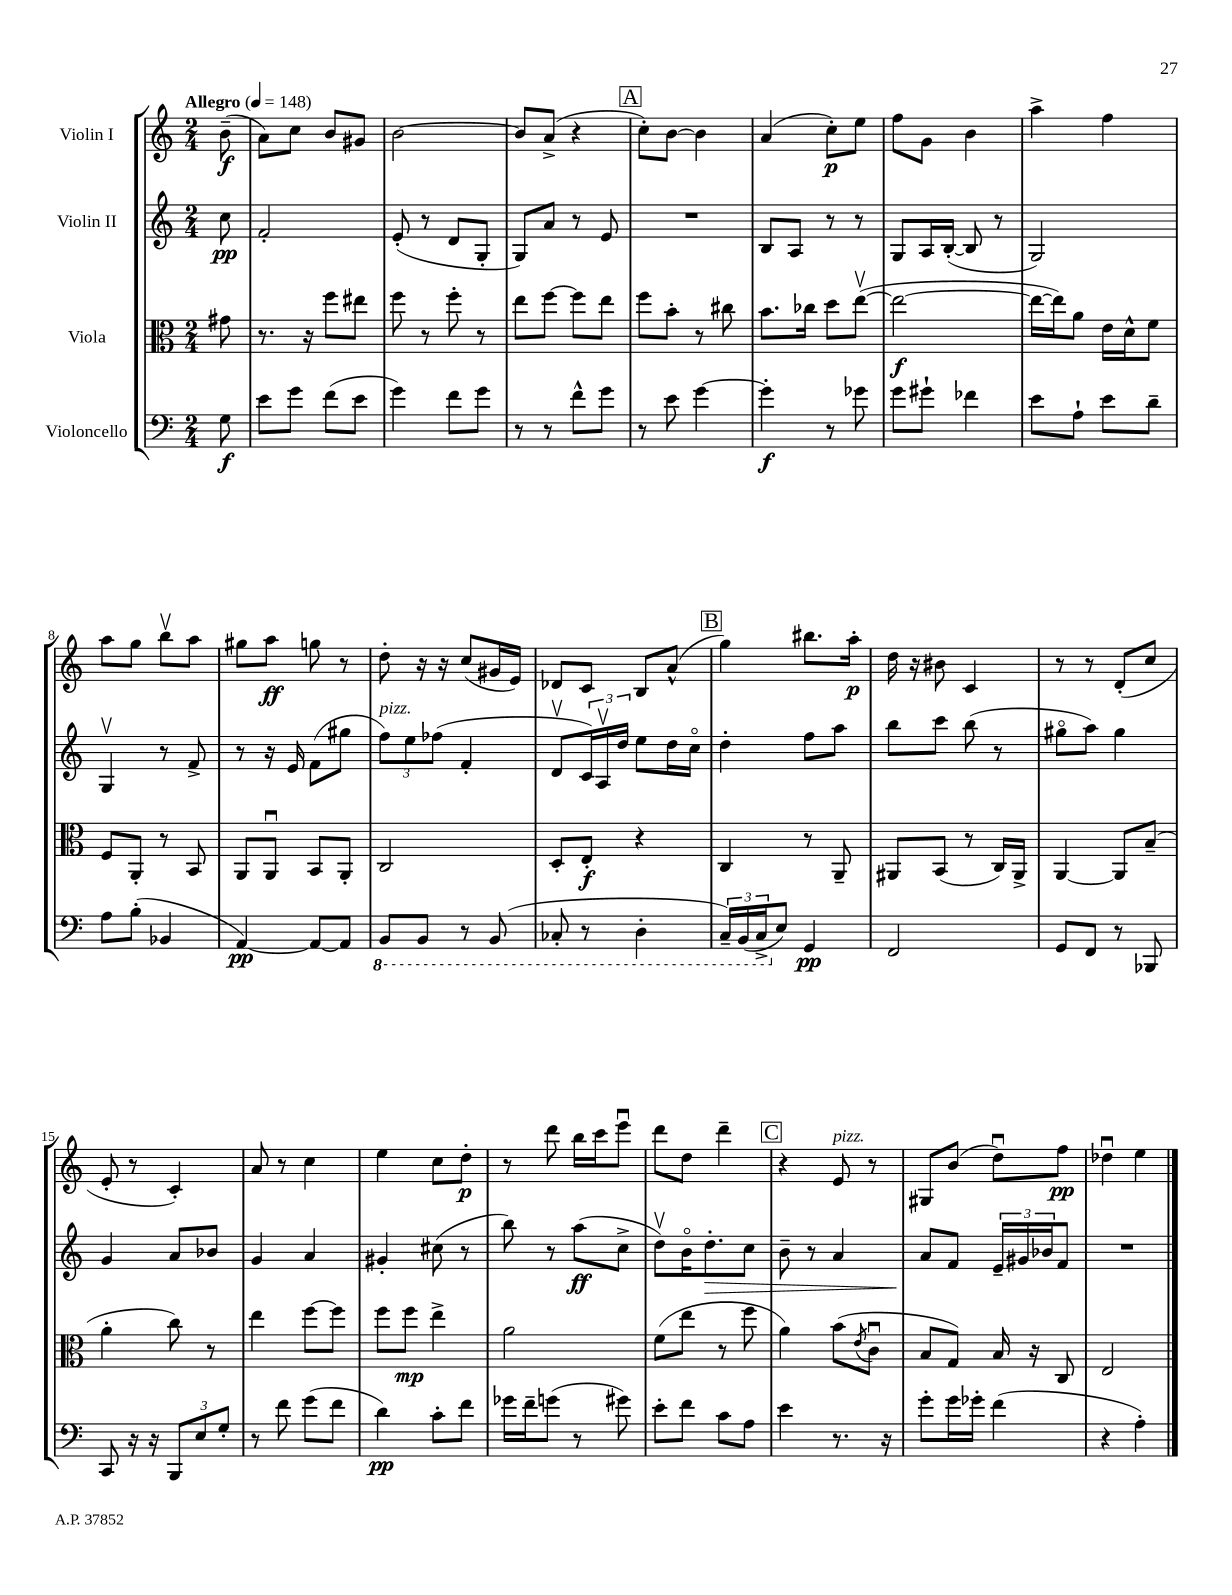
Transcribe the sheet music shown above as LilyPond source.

<<
\new StaffGroup <<
\new Staff = "s0" \with { instrumentName = "Violin I" } {
    \clef treble \key c \major \numericTimeSignature \time 2/4 \partial 8 \tempo "Allegro" 4 = 148
    b'8--\f( |
    a'8) c''8 b'8 gis'8 |
    b'2~ |
    b'8 a'8->( r4 |
    \mark \markup { \box "A" } c''8-.) b'8~ b'4 |
    a'4( c''8-.\p) e''8 |
    f''8 g'8 b'4 |
    a''4-> f''4 |
    a''8 g''8 b''8\upbow a''8 |
    gis''8 a''8\ff g''8 r8 |
    d''8-. r16 r16 c''8( gis'16 e'16) |
    des'8 c'8 b8 a'8-^( |
    \mark \markup { \box "B" } g''4) bis''8. a''16-.\p |
    d''16 r16 bis'8 c'4 |
    r8 r8 d'8-.( c''8 |
    e'8-. r8 c'4-.) |
    a'8 r8 c''4 |
    e''4 c''8 d''8-.\p |
    r8 d'''8 b''16 c'''16 e'''8\downbow |
    d'''8 d''8 d'''4-- |
    \mark \markup { \box "C" } r4 e'8^\markup { \italic "pizz." } r8 |
    gis8 b'8( d''8\downbow) f''8\pp |
    des''4\downbow e''4 \bar "|." |
}
\new Staff = "s1" \with { instrumentName = "Violin II" } {
    \clef treble \key c \major \numericTimeSignature \time 2/4 \partial 8
    c''8\pp |
    f'2-. |
    e'8-.( r8 d'8 g8-. |
    g8) a'8 r8 e'8 |
    \mark \markup { \box "A" } R2 |
    b8 a8 r8 r8 |
    g8 a16 b16~-.( b8 r8 |
    g2) |
    g4\upbow r8 f'8-> |
    r8 r16 e'16 f'8( gis''8 |
    \tuplet 3/2 { f''8^\markup { \italic "pizz." }) e''8 fes''8( } f'4-. |
    d'8\upbow \tuplet 3/2 { c'16) a16\upbow d''16 } e''8 d''16 c''16\flageolet |
    \mark \markup { \box "B" } d''4-. f''8 a''8 |
    b''8 c'''8 b''8( r8 |
    gis''8\flageolet a''8) gis''4 |
    g'4 a'8 bes'8 |
    g'4 a'4 |
    gis'4-. cis''8( r8 |
    b''8) r8 a''8\ff( c''8-> |
    d''8\upbow) b'16\flageolet d''8.-.\> c''8 |
    \mark \markup { \box "C" } b'8-- r8 a'4 |
    a'8\! f'8 \tuplet 3/2 { e'16-- gis'16 bes'16 } f'8 |
    R2 \bar "|." |
}
\new Staff = "s2" \with { instrumentName = "Viola" } {
    \clef alto \key c \major \numericTimeSignature \time 2/4 \partial 8
    gis'8 |
    r8. r16 f''8 eis''8 |
    f''8 r8 f''8-. r8 |
    e''8 f''8~ f''8 e''8 |
    \mark \markup { \box "A" } f''8 b'8-. r8 cis''8 |
    b'8. ces''16 d''8 e''8~\upbow( |
    e''2~\f |
    e''16~ e''16) a'8 e'16 d'16-^ f'8 |
    f8 a,8-. r8 b,8 |
    a,8 a,8\downbow b,8 a,8-. |
    c2 |
    d8-. e8-.\f r4 |
    \mark \markup { \box "B" } c4 r8 a,8-- |
    ais,8 b,8( r8 c16) ais,16-> |
    a,4~ a,8 b8--( |
    a'4-. c''8) r8 |
    e''4 f''8~ f''8 |
    f''8 f''8\mp e''4-> |
    a'2 |
    f'8( e''8 r8 f''8 |
    \mark \markup { \box "C" } a'4) b'8( \acciaccatura { e'8 } c'8\downbow |
    b8 g8) b16 r16 c8 |
    e2 \bar "|." |
}
\new Staff = "s3" \with { instrumentName = "Violoncello" } {
    \clef bass \key c \major \numericTimeSignature \time 2/4 \partial 8
    g8\f |
    e'8 g'8 f'8( e'8 |
    g'4) f'8 g'8 |
    r8 r8 f'8-^ g'8 |
    \mark \markup { \box "A" } r8 e'8 g'4~ |
    g'4-.\f r8 ges'8 |
    g'8 gis'8-! fes'4 |
    e'8 a8-! e'8 d'8-- |
    a8 b8-.( bes,4 |
    a,4~\pp) a,8~ a,8 |
    \ottava #-1 b,,8 b,,8 r8 b,,8( |
    ces,8-. r8 d,4-. |
    \mark \markup { \box "B" } \tuplet 3/2 { c,16--) b,,16( c,16-> \ottava #0 } e8) g,4\pp |
    f,2 |
    g,8 f,8 r8 bes,,8 |
    c,8 r16 r16 \tuplet 3/2 { b,,8 e8 g8-. } |
    r8 f'8 g'8( f'8 |
    d'4\pp) c'8-. f'8 |
    ges'16 f'16-- g'8( r8 gis'8) |
    e'8-. f'8 c'8 a8 |
    \mark \markup { \box "C" } e'4 r8. r16 |
    g'8-. g'16 ges'16-. f'4( |
    r4 a4-.) \bar "|." |
}
>>
>>
